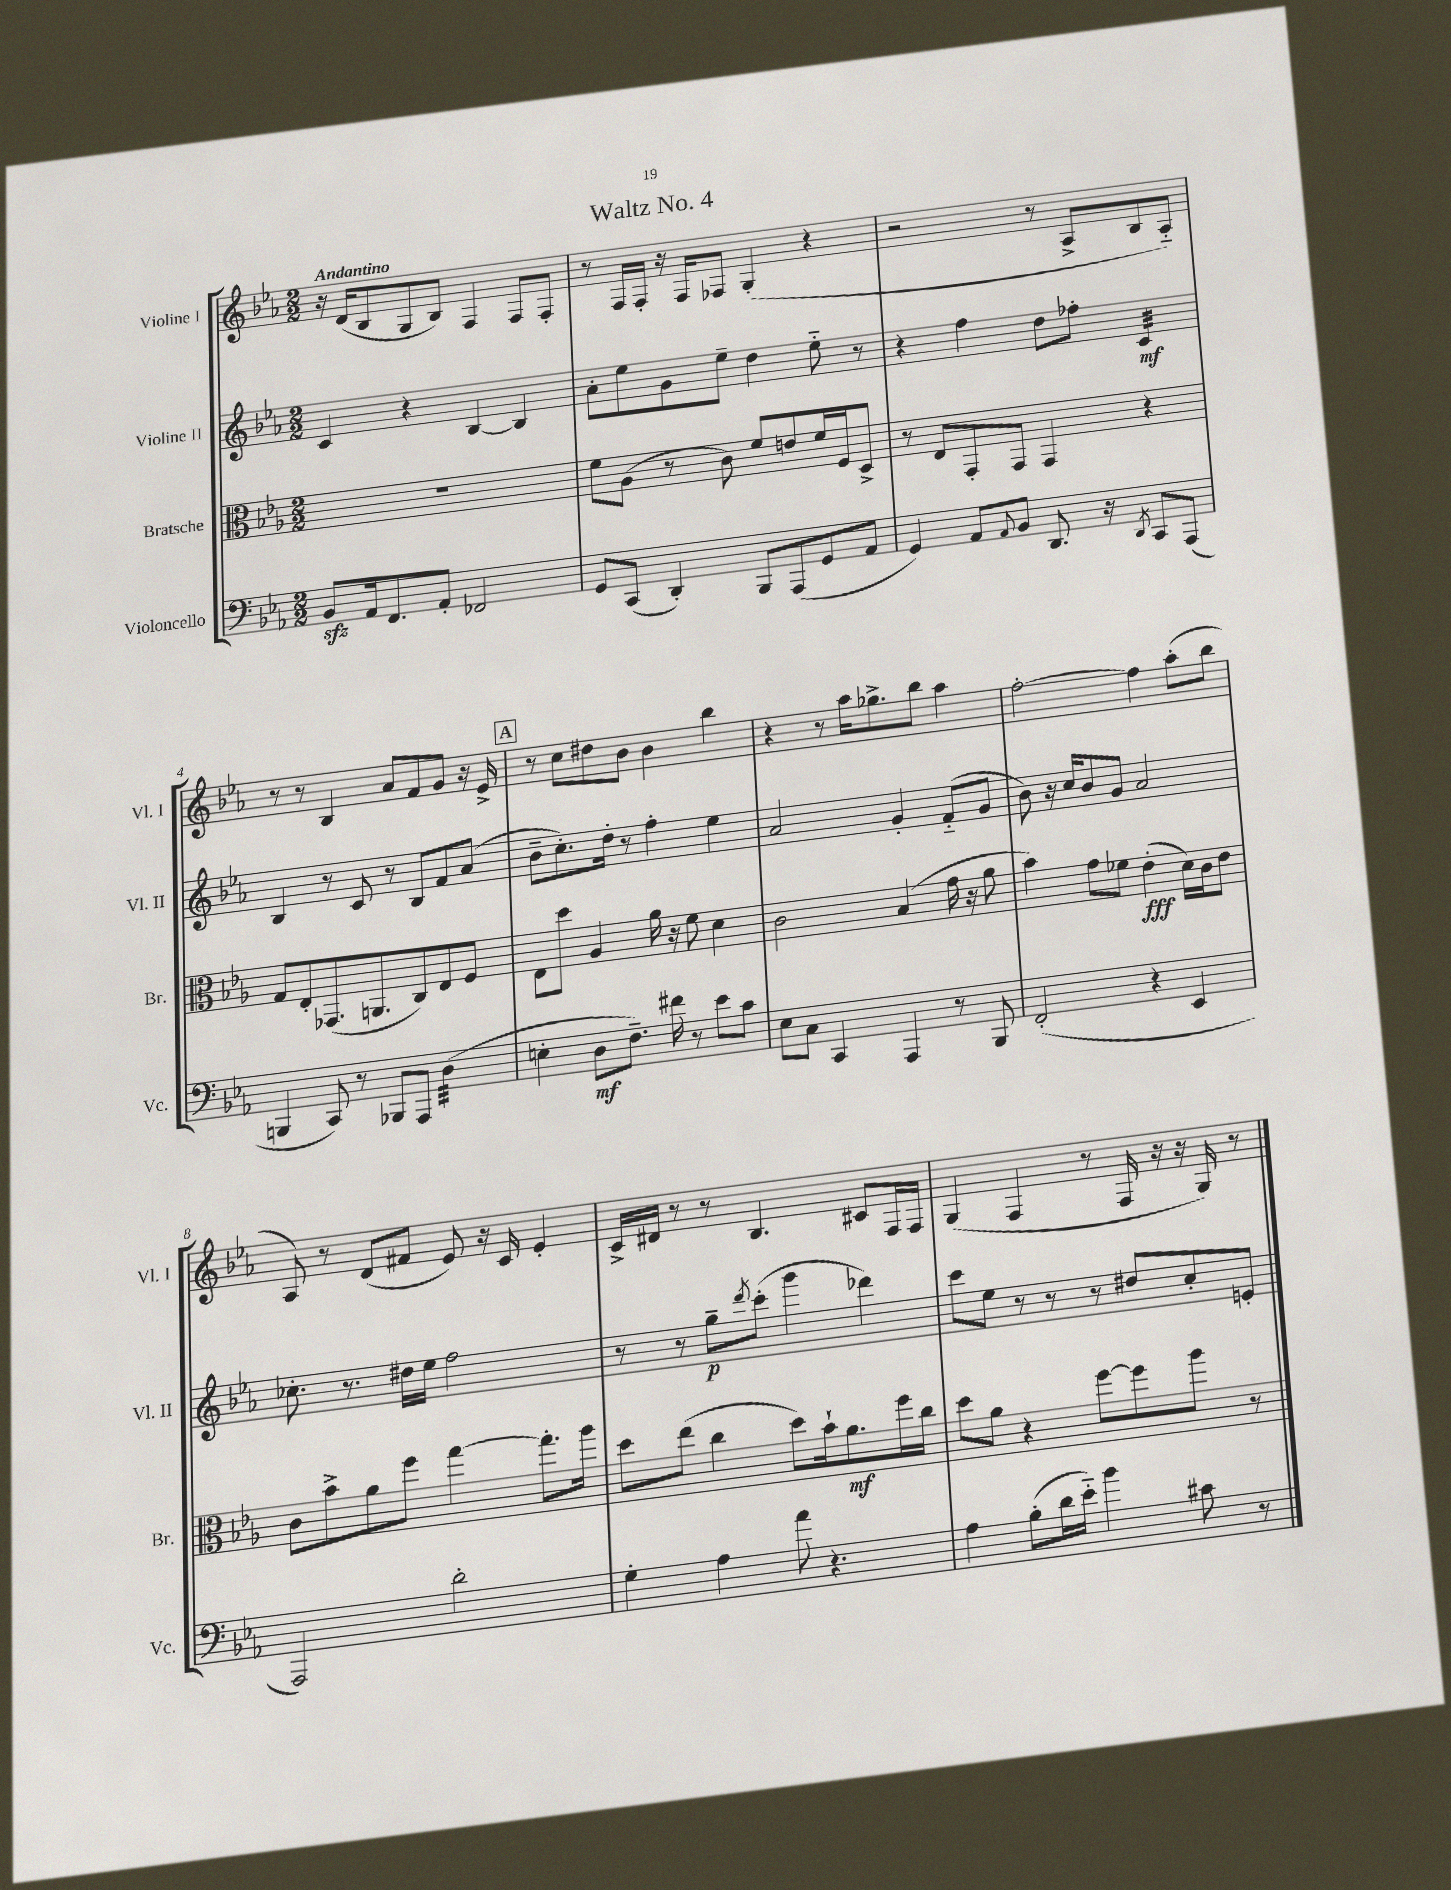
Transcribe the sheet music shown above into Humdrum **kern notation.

**kern	**kern	**kern	**kern
*staff4	*staff3	*staff2	*staff1
*clefF4	*clefC3	*clefG2	*clefG2
*k[b-e-a-]	*k[b-e-a-]	*k[b-e-a-]	*k[b-e-a-]
*M2/2	*M2/2	*M2/2	*M2/2
8BB-/L	1r	4c/	16r
.	.	.	(16d/LK
16AA-/k	.	.	8B-/
8.FF/	.	.	.
.	.	4r	8G/
8AA-'/J	.	.	8B-/J)
2FF-/	.	[4B-/	4F/
.	.	4B-/]	8F/L
.	.	.	8F'/J
=	=	=	=
8GG/L	8f\L	8a-'\L	8r
(8CC/J	(8A-\J	8ee-\	16F/LL
.	.	.	16F'/JJ
4DD'/)	8r	8g\	16r
.	.	.	16F/LK
.	8c\)	8ee-~\J	8F-/J
8BBB-/L	8f/L	4dd\	(4G'/
(8AAA-/	8e/	.	.
8GG/	16f/L	8ee-'~\	4r
.	16F/J	.	.
8AA-/J	8D^/J	8r	.
=	=	=	=
4GG/)	8r	4r	2r
.	8E-/L	.	.
8AA-/L	8GG'/	4ff\	.
8qqAA-/	.	.	.
8BB-/J	8GG/J	.	.
8.DD/	4GG/	8dd\L	8r
.	.	8ff-'\J	8A-^/L
16r	.	.	.
8qDD/	.	.	.
8CC/L	4r	4c/	8B-/
(8AAA-/J	.	.	8A-'~/J)
=	=	=	=
4BBB/	8G/L	4B-/	8r
.	8E-'/	.	8r
8CC/)	(8.GG-/	8r	4B-/
8r	.	8c/	.
.	8.AA/	.	.
8BBB-/L	.	8r	8a-/L
8AAA-/J	8C/)	8B-/L	8f/
(4D\	8E-/	8f/	8g/J
.	8F/J	(8a-/J	16r
.	.	.	16e-^/
=	=	=	=
4E'\	8E-\L	8b-~\L	8r
.	8dd\J	8.cc'\)	8cc\L
8D\L	4A-/	.	8dd#\
.	.	16dd'\Jk	.
8.F~\J)	.	8r	8b-\J
.	16a-\	4ff'\	4b-\
16f#\	16r	.	.
8r	8f\	.	.
8e-\L	4d\	4ee-\	4bb-\
8c\J	.	.	.
=	=	=	=
8E-\L	2c\	2a-/	4r
8C\J	.	.	.
4CC/	.	.	8r
.	.	.	16aa-\LK
.	.	.	8.gg-^\
4AAA-/	(4B-/	4g'/	.
.	.	.	8bb-\J
8r	16g\	(8f'~/L	4aa-\
.	16r	.	.
8BBB-/	8a-\	8g/J	.
=	=	=	=
(2FF'/	4b-\)	8b-\)	[2ff'\
.	.	16r	.
.	.	16cc/LK	.
.	8g\L	8b-/	.
.	8f-\J	8g/J	.
4r	(4e-'\	2a-/	4ff\]
4EE-/	16d\LL)	.	(8aa-'\L
.	16c\J	.	.
.	8e-\J	.	8bb-\J
=	=	=	=
2AAA-/)	8c\L	8.cc-'\	8A-/)
.	8b-^\	.	8r
.	.	8.r	.
.	8a-\	.	(8d/L
.	8ff\J	16dd#\LL	8f#/J
.	.	16ee-\JJ	.
2d'\	[4gg\	2ff\	8e-/)
.	.	.	16r
.	.	.	16c/
.	8.gg'\]L	.	4e-'/
.	16aa-\Jk	.	.
=	=	=	=
4G'\	8dd\L	8r	16c^/LL
.	.	.	16d#/JJ
.	(8ee-\J	8r	8r
4A-\	4cc\	8gg~\L	8r
.	.	8qddd/	.
.	.	(8ccc'\J	4.B-/
8a-\	8dd\L)	4ggg\	.
4.r	16b-`\k	.	.
.	8.a-\	.	.
.	.	4ddd-\)	8c#/L
.	16ff\L	.	16F/L
.	16cc\JJ	.	16F/JJ
=	=	=	=
4A-\	8dd\L	8ccc\L	(4G/
.	8a-\J	8ee-\J	.
(8B-'\L	4r	8r	4F/
16d\L	.	8r	.
16e-'~\JJ)	.	.	.
4b-\	[8ff\L	8r	8r
.	8ff\]	8dd#/L	16F/
.	.	.	16r
8c#\	8aa-\J	8cc'/	16r
.	.	.	16G/)
8r	8r	8e'/J	8r
==	==	==	==
*-	*-	*-	*-
